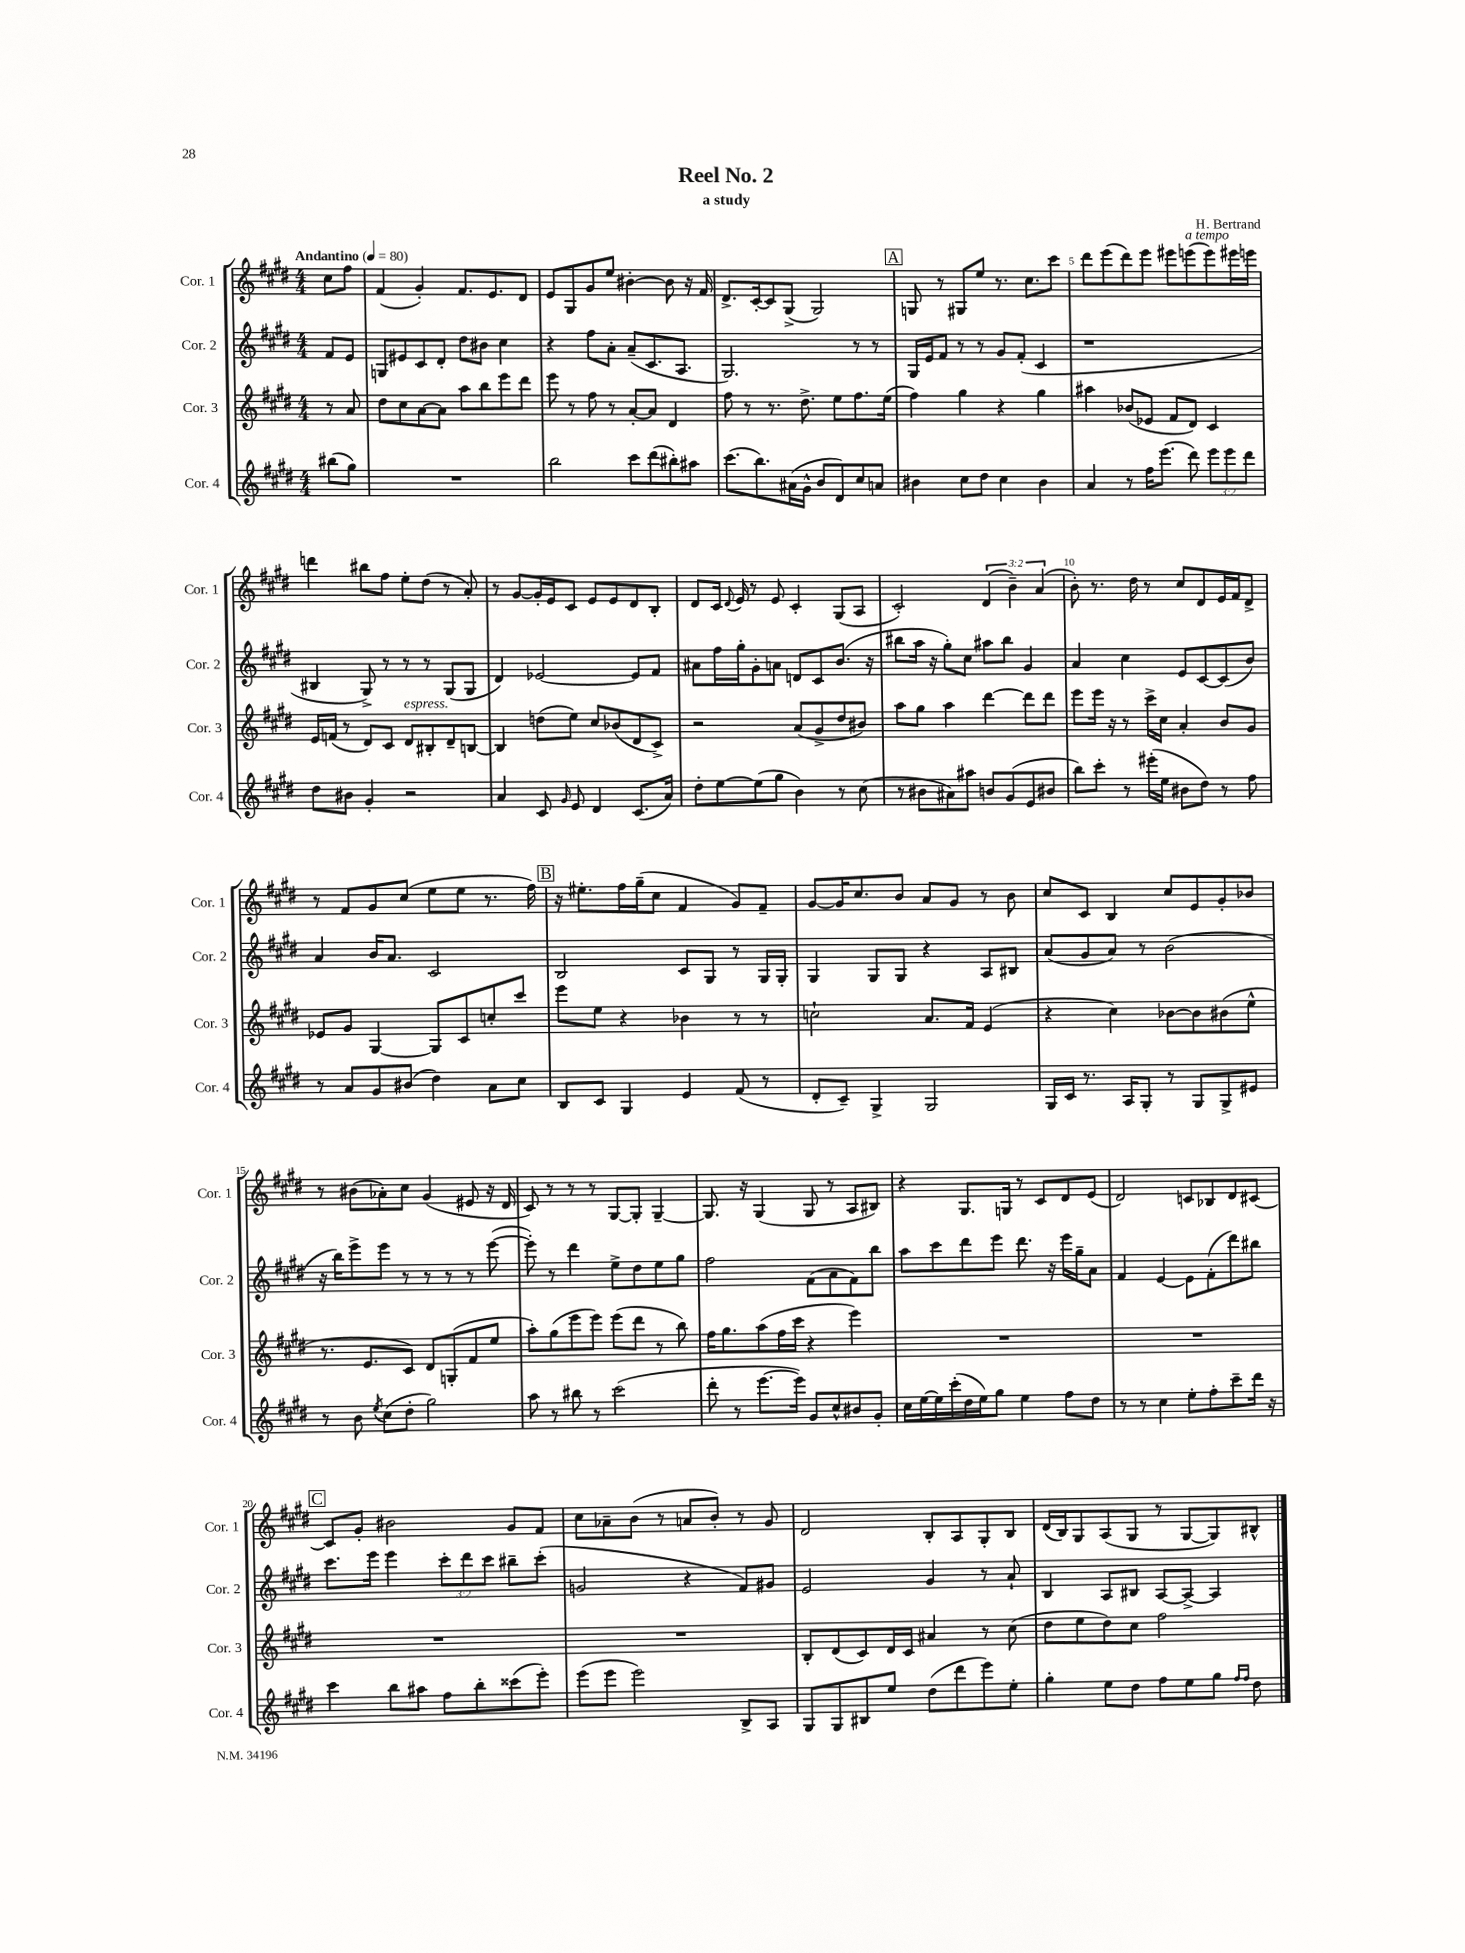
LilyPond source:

\header { title = "Reel No. 2" composer = "H. Bertrand" subtitle = "a study" }
<<
\new StaffGroup <<
\new Staff = "s0" \with { instrumentName = "Cor. 1" shortInstrumentName = "Cor. 1" } {
    \clef treble \key e \major \numericTimeSignature \time 4/4 \override Staff.TupletNumber.text = #tuplet-number::calc-fraction-text \partial 4 \tempo "Andantino" 4 = 80
    \autoBeamOff cis''8[ fis''8] |
    fis'4( gis'4-.) fis'8.[ e'8. dis'8] |
    e'8[ gis8 gis'8 e''8] bis'4~-. bis'8 r16 fis'16 |
    dis'8.[-> cis'16~-. cis'8 gis8]->( gis2) |
    \mark \markup { \box "A" } g8 r8 gis8[ e''8] r8. cis''8.[ cis'''8] |
    dis'''8[ e'''8( dis'''8) e'''8] eis'''8[ e'''8^\markup { \italic "a tempo" }( e'''8) eis'''16 e'''16] |
    d'''4 bis''8[ fis''8] e''8[-. dis''8]( r8 a'8-.) |
    r8 gis'8[~ gis'16-. e'16 cis'8] e'8[ e'8 dis'8 b8]-. |
    dis'8[ cis'16] \appoggiatura { dis'8 } e'16 r8 e'8 cis'4-. gis8[( a8] |
    cis'2-.) \tuplet 3/2 { dis'4( b'4--) a'4( } |
    b'8-.) r8. dis''16 r8 cis''8[ dis'8 e'16 fis'16 dis'8]-> |
    r8 fis'8[ gis'8 cis''8]( e''8[ e''8] r8. fis''16) |
    \mark \markup { \box "B" } r16 eis''8.[-. fis''16 gis''16--( cis''8] fis'4 gis'8[) fis'8]-- |
    gis'8[~ gis'16 cis''8. b'8] a'8[ gis'8] r8 b'8 |
    cis''8[ cis'8] b4 cis''8[ e'8 gis'8-. bes'8] |
    r8 bis'8[( aes'8-.) cis''8] gis'4( eis'8 r16 dis'16 |
    cis'8) r8 r8 r8 gis8[~ gis8]-. gis4~-- |
    gis8. r16 gis4( gis8 r8 a8[ bis8]) |
    r4 gis8.[ g16] r8 cis'8[ dis'8 e'8]( |
    dis'2) c'8[ bes8 dis'8 cis'8]~ |
    \mark \markup { \box "C" } cis'8[ gis'8]-. bis'2 gis'8[ fis'8] |
    cis''8[ aes'8-- b'8]( r8 a'8[ b'8]-.) r8 gis'8 |
    dis'2 b8[-. a8 gis8-. b8] |
    dis'16[( b16) gis8 a8( gis8] r8 gis8[~ gis8) bis8]-^ \bar "|." |
}
\new Staff = "s1" \with { instrumentName = "Cor. 2" shortInstrumentName = "Cor. 2" } {
    \clef treble \key e \major \numericTimeSignature \time 4/4 \override Staff.TupletNumber.text = #tuplet-number::calc-fraction-text \partial 4
    \autoBeamOff fis'8[ e'8] |
    g8[ eis'8 cis'8 dis'8]-. dis''8[ bis'8] cis''4 |
    r4 fis''8[ a'8]-. a'8[--( cis'8. a8.] |
    gis2.) r8 r8 |
    \mark \markup { \box "A" } gis16[ e'16 fis'8] r8 r8 gis'8[ fis'8]-.( cis'4 |
    r1 |
    bis4 gis8->) r8 r8 r8 gis8[( gis8] |
    dis'4) ees'2~ ees'8[ fis'8] |
    ais'8[ fis''16 gis''16-. gis'8-. a'8] d'8[ cis'8 b'8.]( r16 |
    bis''8[ a''16] r16 gis''8[-.) cis''8] ais''8[ bis''8] gis'4 |
    a'4 cis''4 e'8[ cis'8~ cis'8( b'8]) |
    a'4 b'16[ a'8.] cis'2 |
    \mark \markup { \box "B" } b2 cis'8[ gis8] r8 gis16[ gis16]-. |
    gis4 gis8[ gis8] r4 a8[ bis8] |
    a'8[( gis'8 a'8]) r8 b'2( |
    r16 b''16[) e'''8-> e'''8] r8 r8 r8 r8 e'''8~( |
    e'''8-.) r8 dis'''4 e''8[-> dis''8 e''8 gis''8] |
    fis''2 fis'8[( a'8 fis'8) b''8] |
    a''8[ cis'''8 dis'''8 e'''8] dis'''8. r16 e'''16[ gis''16-- a'8] |
    fis'4 e'4~ e'8[ fis'8-.( dis'''8) bis''8] |
    \mark \markup { \box "C" } cis'''8.[ e'''16] e'''4 \tuplet 3/2 { cis'''8[-. dis'''8 cis'''8] } bis''8[-- cis'''8]-.( |
    g'2 r4 fis'8[) gis'8] |
    e'2 gis'4 r8 a'8-! |
    b4 a8[ bis8] a8[~ a8]~-> a4 \bar "|." |
}
\new Staff = "s2" \with { instrumentName = "Cor. 3" shortInstrumentName = "Cor. 3" } {
    \clef treble \key e \major \numericTimeSignature \time 4/4 \partial 4
    \autoBeamOff r8 a'8 |
    dis''8[ cis''8 a'8~ a'8] a''8[ b''8 e'''8 dis'''8] |
    e'''8 r8 fis''8 r8 a'8[~-. a'8] dis'4 |
    fis''8 r8 r8. dis''8.-> e''8[ fis''8. e''16]( |
    \mark \markup { \box "A" } fis''4) gis''4 r4 gis''4 |
    ais''4 bes'8[( ees'8] fis'8[ dis'8]) cis'4 |
    e'16[ f'16]( r8 dis'8[) cis'8] dis'8[^\markup { \italic "espress." } bis8-. dis'8-- b8]~ |
    b4 d''8[( e''8]) cis''8[ bes'8( dis'8 cis'8]->) |
    r2 a'8[( gis'8-> dis''8 bis'8]) |
    a''8[ gis''8] a''4 dis'''4~ dis'''8[ dis'''8] |
    e'''8[ e'''16] r16 r8 cis'''16[-> cis''16] a'4-. b'8[ gis'8] |
    ees'8[ gis'8] gis4~ gis8[ cis'8 c''8-. cis'''8] |
    \mark \markup { \box "B" } e'''8[ e''8] r4 bes'4 r8 r8 |
    c''2-! a'8.[ fis'16] e'4( |
    r4 cis''4) bes'8[~ bes'8 bis'8( e''8]-^ |
    r8. e'8.[ cis'8]) dis'8[ g8-.( fis'8 e''8] |
    a''8[-.) gis''8( e'''8 e'''8]) e'''8[( dis'''8] r8 b''8) |
    fis''16[ gis''8. a''8( fis''16 cis'''16] r4 e'''4) |
    R1 |
    R1 |
    \mark \markup { \box "C" } R1 |
    R1 |
    b8[-. dis'8( cis'8) dis'16 cis'16] ais'4 r8 cis''8( |
    dis''8[ e''8 dis''8) cis''8] fis''2 \bar "|." |
}
\new Staff = "s3" \with { instrumentName = "Cor. 4" shortInstrumentName = "Cor. 4" } {
    \clef treble \key e \major \numericTimeSignature \time 4/4 \override Staff.TupletNumber.text = #tuplet-number::calc-fraction-text \partial 4
    \autoBeamOff bis''8[( gis''8]) |
    R1 |
    b''2 cis'''8[ dis'''8( bis''8-.) ais''8] |
    cis'''8.[( b''8.) ais'16( gis'16]-^ b'8[ dis'8) cis''8 a'8] |
    \mark \markup { \box "A" } bis'4 cis''8[ dis''8] cis''4 bis'4 |
    a'4 r8 fis''16[ e'''8.]( dis'''8) \tuplet 3/2 { e'''8[ e'''8 dis'''8] } |
    dis''8[ bis'8] gis'4-. r2 |
    a'4 cis'8 \grace { gis'16 } e'8 dis'4 cis'8.[( a'16]) |
    dis''8[-. e''8~ e''8( gis''8] b'4) r8 cis''8( |
    r8 bis'8[ ais'8) ais''8] b'8[ gis'8( e'8 bis'8] |
    b''8[) cis'''8]-. r8 eis'''16[-.( e''16] bis'8[ dis''8]) r8 fis''8 |
    r8 a'8[ gis'8 bis'8]( dis''4) a'8[ cis''8] |
    \mark \markup { \box "B" } b8[ cis'8] gis4 e'4 fis'8( r8 |
    dis'8[-. cis'8]--) gis4-> gis2 |
    gis16[ cis'16] r8. a16[ gis8]-. r8 gis8[ gis8-> eis'8] |
    r8 b'8 \acciaccatura { e''8 } cis''8[( dis''8]-. gis''2) |
    a''8 r8 bis''8 r8 cis'''2( |
    dis'''8-. r8 e'''8.[~ e'''16]) gis'8[ cis''8-^ bis'8 gis'8]-. |
    cis''16[ e''16~ e''16 cis'''16-.( dis''16 e''16) gis''8] e''4 fis''8[ dis''8] |
    r8 r8 cis''4 e''8[-. fis''8-. cis'''8-- dis'''16] r16 |
    \mark \markup { \box "C" } cis'''4 b''8[ ais''8] fis''8[ b''8-. cisis'''8( e'''8]-.) |
    e'''8[( e'''8] e'''2) b8[-> a8] |
    gis8[ gis8 bis8 e''8] dis''8[( dis'''8 e'''8) e''8]-. |
    gis''4-. e''8[ dis''8] fis''8[ e''8 gis''8] \grace { fis''16[ fis''16] } dis''8 \bar "|." |
}
>>
>>
\layout { \context { \Score \override BarNumber.break-visibility = ##(#f #t #t) barNumberVisibility = #(every-nth-bar-number-visible 5) } }
